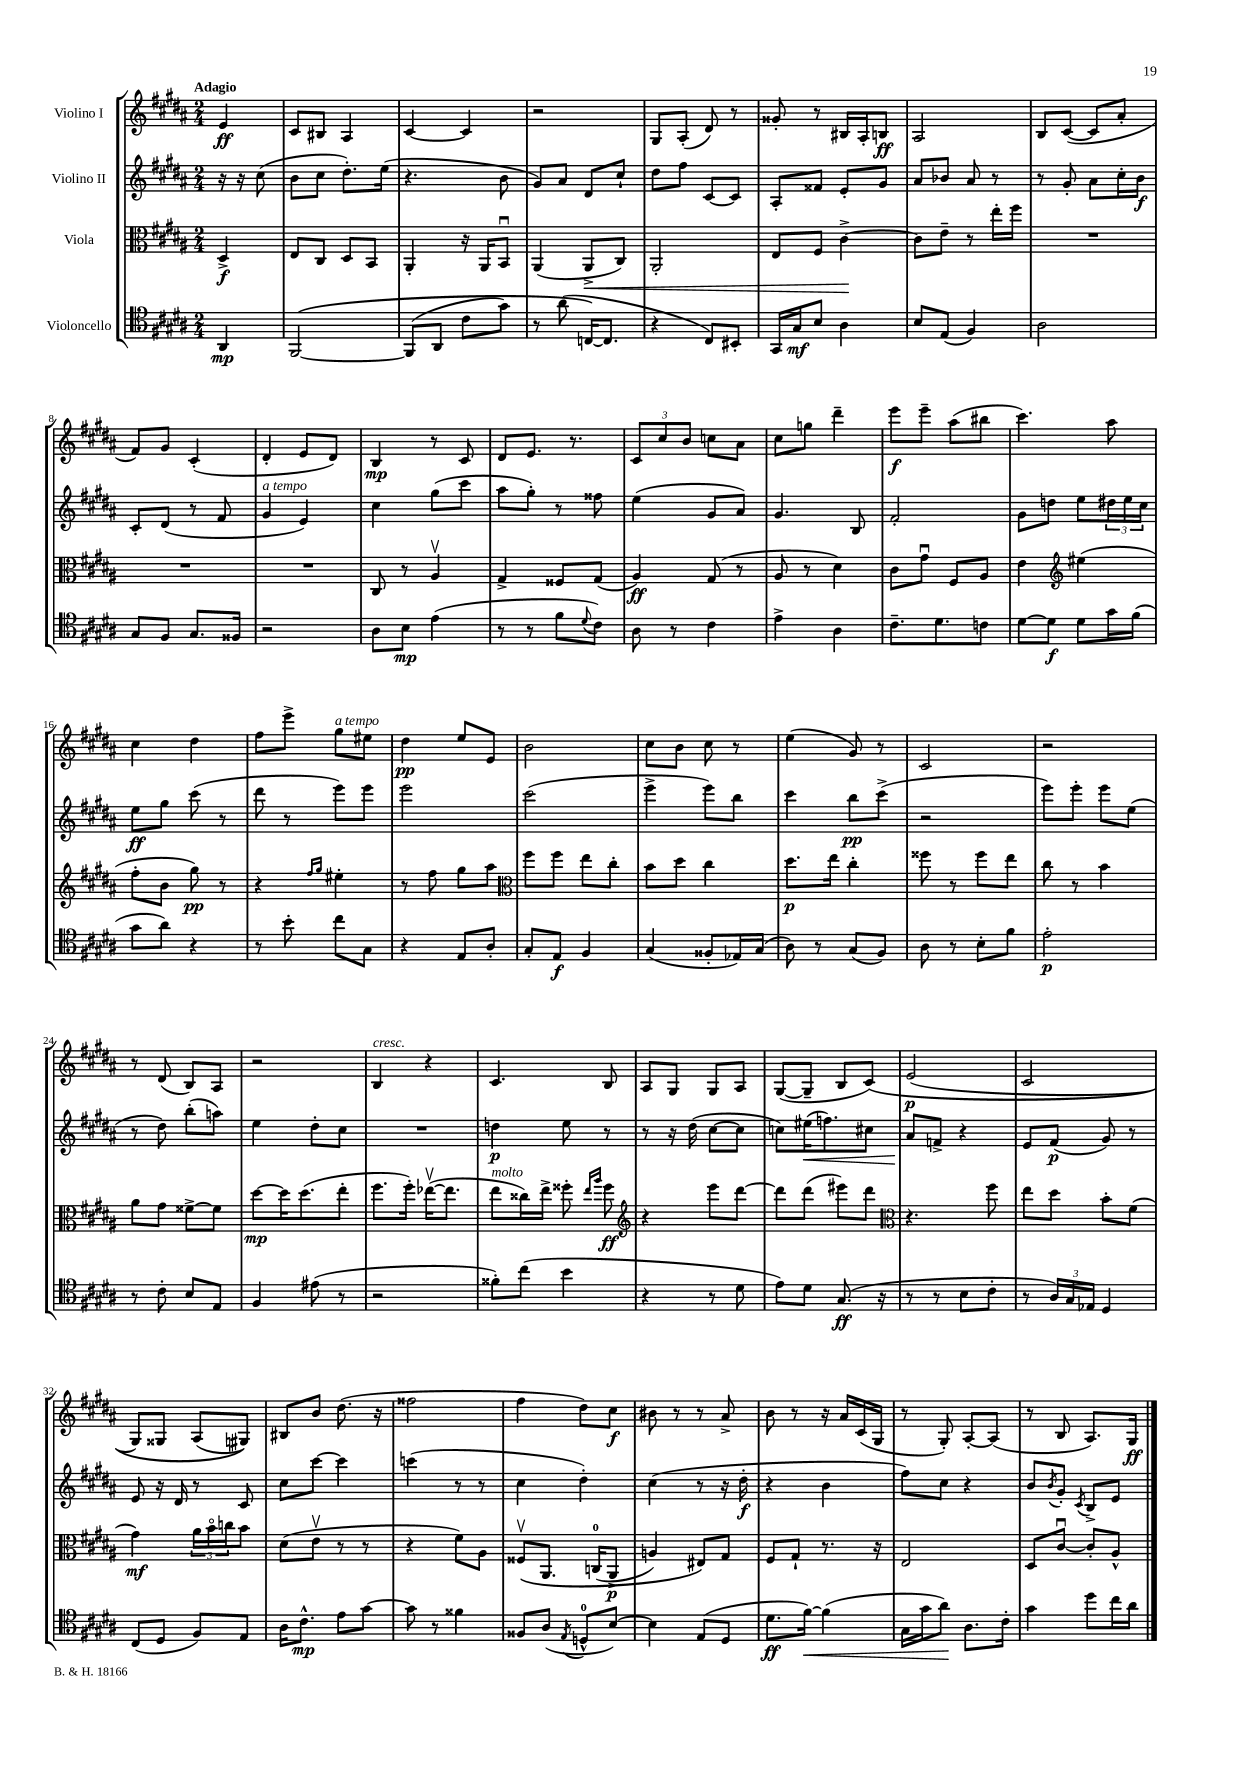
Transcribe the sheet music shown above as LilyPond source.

<<
\new StaffGroup <<
\new Staff = "s0" \with { instrumentName = "Violino I" } {
    \clef treble \key b \major \numericTimeSignature \time 2/4 \partial 4 \tempo "Adagio"
    e'4\ff |
    cis'8 bis8 ais4 |
    cis'4~ cis'4 |
    r2 |
    gis8 ais8-.( dis'8) r8 |
    gisis'8-. r8 bis16 ais16-. b8\ff |
    ais2 |
    b8 cis'8~( cis'8 ais'8-. |
    fis'8) gis'8 cis'4-.( |
    dis'4-. e'8 dis'8) |
    b4\mp r8 cis'8 |
    dis'8 e'8. r8. |
    \tuplet 3/2 { cis'8 cis''8 b'8 } c''8 ais'8 |
    cis''8 g''8 dis'''4-- |
    e'''8\f e'''8-- ais''8( bis''8 |
    cis'''4.) ais''8 |
    cis''4 dis''4 |
    fis''8 e'''8-> gis''8^\markup { \italic "a tempo" } eis''8 |
    dis''4\pp e''8 e'8 |
    b'2 |
    cis''8 b'8 cis''8 r8 |
    e''4( gis'8) r8 |
    cis'2 |
    r2 |
    r8 dis'8( b8) ais8 |
    r2 |
    b4^\markup { \italic "cresc." } r4 |
    cis'4. b8 |
    ais8 gis8 gis8 ais8 |
    gis8~( gis8-- b8 cis'8)\( |
    e'2\p( |
    cis'2 |
    gis8) gisis8 ais8( gis8)\) |
    bis8 b'8 dis''8.( r16 |
    fisis''2 |
    fis''4 dis''8) cis''8\f |
    bis'8 r8 r8 ais'8-> |
    b'8 r8 r16 ais'16 cis'16( gis16 |
    r8 gis8-.) ais8~-. ais8( |
    r8 b8 ais8.) gis16\ff \bar "|." |
}
\new Staff = "s1" \with { instrumentName = "Violino II" } {
    \clef treble \key b \major \numericTimeSignature \time 2/4 \partial 4
    r16 r16 cis''8( |
    b'8 cis''8 dis''8.-.) e''16( |
    r4. b'8 |
    gis'8) ais'8 dis'8 cis''8-! |
    dis''8 fis''8 cis'8~ cis'8 |
    ais8-. fisis'8 e'8-. gis'8 |
    ais'8 bes'8 ais'8 r8 |
    r8 gis'8-. ais'8 cis''16-. b'16\f |
    cis'8-. dis'8( r8 fis'8 |
    gis'4^\markup { \italic "a tempo" } e'4) |
    cis''4 gis''8( cis'''8 |
    ais''8 gis''8-.) r8 fisis''8 |
    e''4( gis'8 ais'8) |
    gis'4. b8 |
    fis'2-. |
    gis'8 d''8 e''8 \tuplet 3/2 { dis''16 e''16 cis''16 } |
    e''8\ff gis''8 cis'''8( r8 |
    dis'''8 r8 e'''8) e'''8 |
    e'''2 |
    cis'''2( |
    e'''4-> e'''8) b''8 |
    cis'''4 b''8\pp cis'''8->( |
    r2 |
    e'''8) e'''8-. e'''8 e''8( |
    r8 dis''8) b''8-.( a''8) |
    e''4 dis''8-. cis''8 |
    R2 |
    d''4\p e''8 r8 |
    r8 r16 dis''16( cis''8~ cis''8 |
    c''8) eis''16\<( f''8.) cis''8 |
    ais'8\! f'8-> r4 |
    e'8 fis'8\p( gis'8) r8 |
    e'8 r16 dis'16 r8 cis'8 |
    cis''8 cis'''8~ cis'''4 |
    c'''4( r8 r8 |
    cis''4 dis''4-.) |
    cis''4( r8 r16 dis''16-.\f |
    r4 b'4 |
    fis''8) cis''8 r4 |
    b'8 \acciaccatura { b'8 } gis'8-. \acciaccatura { cis'8 } b8-> e'8 \bar "|." |
}
\new Staff = "s2" \with { instrumentName = "Viola" } {
    \clef alto \key b \major \numericTimeSignature \time 2/4 \partial 4
    dis4->\f |
    e8 cis8 dis8 b,8 |
    ais,4-. r16 ais,16 b,8\downbow |
    ais,4( ais,8->\< cis8) |
    ais,2-. |
    e8 fis8 cis'4~->\! |
    cis'8 e'8-- r8 e''16-. fis''16 |
    R2 |
    R2 |
    R2 |
    cis8 r8 ais4\upbow |
    gis4-> fisis8 gis8( |
    ais4\ff) gis8( r8 |
    ais8 r8 dis'4) |
    cis'8 gis'8\downbow fis8 ais8 |
    e'4 \clef treble eis''4( |
    fis''8-. b'8 gis''8\pp) r8 |
    r4 \grace { fis''16 gis''16 } eis''4-. |
    r8 fis''8 gis''8 ais''8 |
    \clef alto fis''8 fis''8 e''8 cis''8-. |
    b'8 dis''8 cis''4 |
    dis''8.\p e''16 cis''4-. |
    fisis''8 r8 fisis''8 e''8 |
    cis''8 r8 b'4 |
    ais'8 gis'8 fisis'8~-> fisis'8 |
    dis''8~\mp dis''16 dis''8.( e''8-. |
    fis''8. fis''16-.) ees''16~\upbow( ees''8. |
    e''8^\markup { \italic "molto" } cisis''16) e''16-> fisis''8-. \grace { e''16 ais''16 } fisis''8\ff |
    \clef treble r4 e'''8 dis'''8~ |
    dis'''8 dis'''8( eis'''8) dis'''8 |
    \clef alto r4. fis''8 |
    e''8 dis''8 b'8-. fis'8( |
    gis'4\mf) \tuplet 3/2 { ais'16 b'16\flageolet c''16 } b'8 |
    dis'8( e'8\upbow r8 r8 |
    r4 fis'8) ais8 |
    fisis8\upbow\( ais,8. c16-0( ais,8->\p |
    a4) eis8\) gis8 |
    fis8 gis8-! r8. r16 |
    e2 |
    dis8 cis'8~\downbow cis'8-. ais8-^ \bar "|." |
}
\new Staff = "s3" \with { instrumentName = "Violoncello" } {
    \clef tenor \key b \major \numericTimeSignature \time 2/4 \partial 4
    ais,4\mp |
    fis,2~\( |
    fis,8( ais,8 cis'8 gis'8) |
    r8 ais'8( c16~\) c8. |
    r4 cis8) bis,8-. |
    gis,16 gis16\mf b8 ais4 |
    b8 e8( fis4) |
    ais2 |
    gis8 fis8 gis8. fisis16 |
    r2 |
    ais8 b8\mp e'4( |
    r8 r8 fis'8 \appoggiatura { dis'8 } cis'8) |
    ais8 r8 cis'4 |
    e'4-> ais4 |
    cis'8.-- dis'8. c'8 |
    dis'8~ dis'8\f dis'8 gis'16 fis'16( |
    gis'8 ais'8) r4 |
    r8 b'8-. cis''8 gis8 |
    r4 e8 ais8-. |
    gis8-. e8\f fis4 |
    gis4( fisis8-. ees16) gis16( |
    ais8) r8 gis8( fis8) |
    ais8 r8 b8-. fis'8 |
    e'2-.\p |
    r8 cis'8-. b8 e8 |
    fis4 eis'8( r8 |
    r2 |
    fisis'8-.) cis''8( b'4 |
    r4 r8 dis'8 |
    e'8) dis'8 gis8.\ff( r16 |
    r8 r8 b8 cis'8-. |
    r8 \tuplet 3/2 { ais16) gis16 ees16 } dis4 |
    cis8( dis8 fis8) e8 |
    ais16 cis'8.-^\mp e'8 gis'8~ |
    gis'8 r8 fisis'4 |
    fisis8 ais8( \acciaccatura { e8 } d8-0-^ b8~) |
    b4 e8( dis8 |
    dis'8.\ff fis'16~\<) fis'4( |
    gis16 gis'16 ais'8\!) ais8. cis'16-. |
    gis'4 dis''8 cis''16 ais'16 \bar "|." |
}
>>
>>
